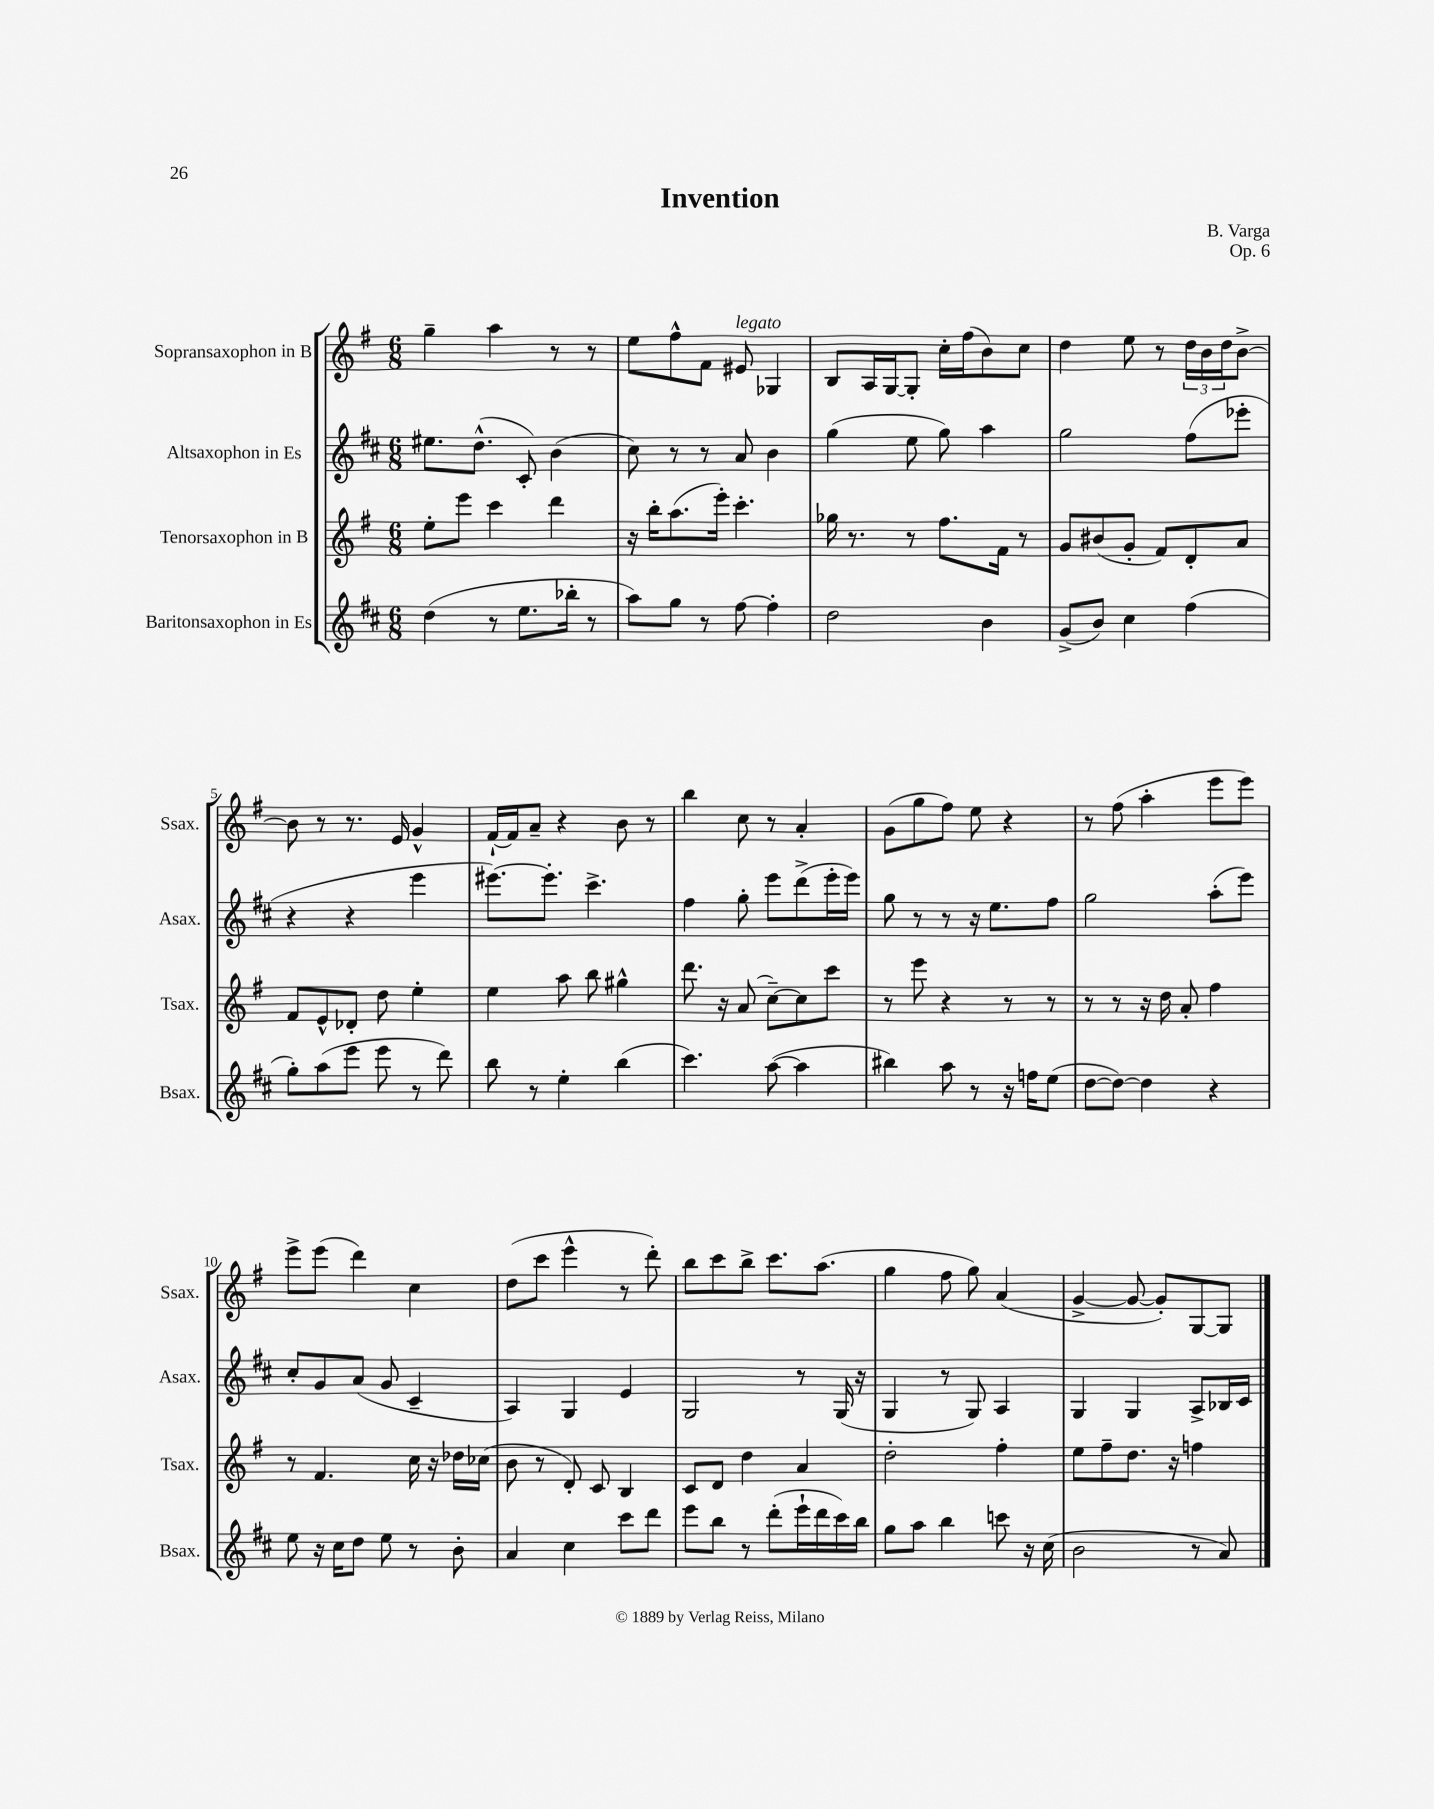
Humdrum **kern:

**kern	**kern	**kern	**kern
*staff4	*staff3	*staff2	*staff1
*clefG2	*clefG2	*clefG2	*clefG2
*k[f#c#]	*k[f#]	*k[f#c#]	*k[f#]
*M6/8	*M6/8	*M6/8	*M6/8
(4dd\	8ee'\L	8.ee#\L	4gg~\
.	8eee\J	.	.
.	.	(8.dd^^\J	.
8r	4ccc\	.	4aa\
8.ee\L	.	8c#'/)	.
.	4ddd\	(4b\	8r
16bb-'\Jk	.	.	.
8r	.	.	8r
=	=	=	=
8aa\L)	16r	8cc#\)	8ee\L
.	16bb'\LK	.	.
8gg\J	(8.aa\	8r	8ff#^^\
8r	.	8r	8f#\J
.	16eee'\Jk)	.	.
[8ff#\	4.ccc'\	8a/	8e#/
4ff#'\]	.	4b\	4G-/
=	=	=	=
2dd\	16gg-\	(4gg\	8B/L
.	8.r	.	.
.	.	.	16A/L
.	.	.	[16G/J
.	8r	8ee\	8G'/]J
.	8.ff#\L	8gg\)	16cc'\LL
.	.	.	(16ff#\J
4b\	.	4aa\	8b\)
.	16f#\Jk	.	.
.	8r	.	8cc\J
=	=	=	=
(8g^/L	8g/L	2gg\	4dd\
8b/J)	(8b#/	.	.
4cc#\	8g'/J	.	8ee\
.	8f#/L)	.	8r
(4ff#\	8d'/	(8ff#\L	24dd\LL
.	.	.	24b\
.	.	.	24dd\J
.	8a/J	8eee-'\J	[8b^\J
=	=	=	=
8gg'\L)	8f#/L	4r	8b\]
(8aa\	8e^^/	.	8r
8eee\J	8d-'/J	4r	8.r
8eee\	8dd\	.	.
.	.	.	16e/
8r	4ee'\	4eee\	4g^^/
8ddd\)	.	.	.
=	=	=	=
8bb\	4ee\	[8.eee#\L)	[16f#`/LL
.	.	.	16f#/]J
8r	.	.	8a~/J
.	.	8.eee#'\]J	.
4ee'\	8aa\	.	4r
.	8bb\	4.ccc#^\	.
(4bb\	4gg#^^\	.	8b\
.	.	.	8r
=	=	=	=
4.ccc#\)	8.ddd\	4ff#\	4bb\
.	16r	.	.
.	(8a/	8gg'\	8cc\
([8aa\	[8cc~\L)	8eee\L	8r
4aa\]	8cc\]	(8ddd^\	4a'/
.	8ccc\J	16eee'\L	.
.	.	16eee\JJ)	.
=	=	=	=
4bb#\)	8r	8gg\	(8g\L
.	8eee\	8r	8gg\
8aa\	4r	8r	8ff#\J)
8r	.	16r	8ee\
.	.	8.ee\L	.
16r	8r	.	4r
16ff\LK	.	.	.
(8ee\J	8r	8ff#\J	.
=	=	=	=
[8dd\L	8r	2gg\	8r
8dd\_J)	8r	.	(8ff#\
4dd\]	16r	.	4aa'\
.	16dd\	.	.
.	8a'/	.	.
4r	4ff#\	(8aa'\L	8eee\L
.	.	8eee\J)	8eee\J)
=	=	=	=
8ee\	8r	8cc#'/L	8eee^\L
16r	4.f#/	8g/	(8eee\J
16cc#\LK	.	.	.
8dd\J	.	(8a/J	4ddd\)
8ee\	.	8g/	.
8r	16cc\	4c#~/	4cc\
.	16r	.	.
8b'\	16dd-\LL	.	.
.	(16cc-\JJ	.	.
=	=	=	=
4a/	8b\	4A/)	(8dd\L
.	8r	.	8ccc\J
4cc#\	8d'/)	4G/	4eee^^\
.	8c/	.	.
8ccc#\L	4B/	4e/	8r
8ddd\J	.	.	8ddd'\)
=	=	=	=
8eee\L	8c/L	2G/	8bb\L
8bb\J	8d/J	.	8ccc\
8r	4dd\	.	8bb^\J
(8ddd'\L	.	.	8.ccc\L
16eee`\L	4a/	8r	.
16ddd\	.	.	(8.aa\J
16ccc#\)	.	(16G/	.
16bb\JJ	.	16r	.
=	=	=	=
8gg\L	2dd'\	4G/	4gg\
8aa\J	.	.	.
4bb\	.	8r	8ff#\
.	.	8G/)	8gg\)
8ccc\	4ff#'\	4A/	(4a/
16r	.	.	.
(16cc#\	.	.	.
=	=	=	=
2b\	8ee\L	4G/	[4g^/
.	8ff#~\	.	.
.	8.dd\J	4G/	8g/_
.	.	.	8g'/]L)
.	16r	.	.
8r	4ff\	8A^/L	[8G/
8a/)	.	16B-/L	8G/]J
.	.	16c#/JJ	.
==	==	==	==
*-	*-	*-	*-
